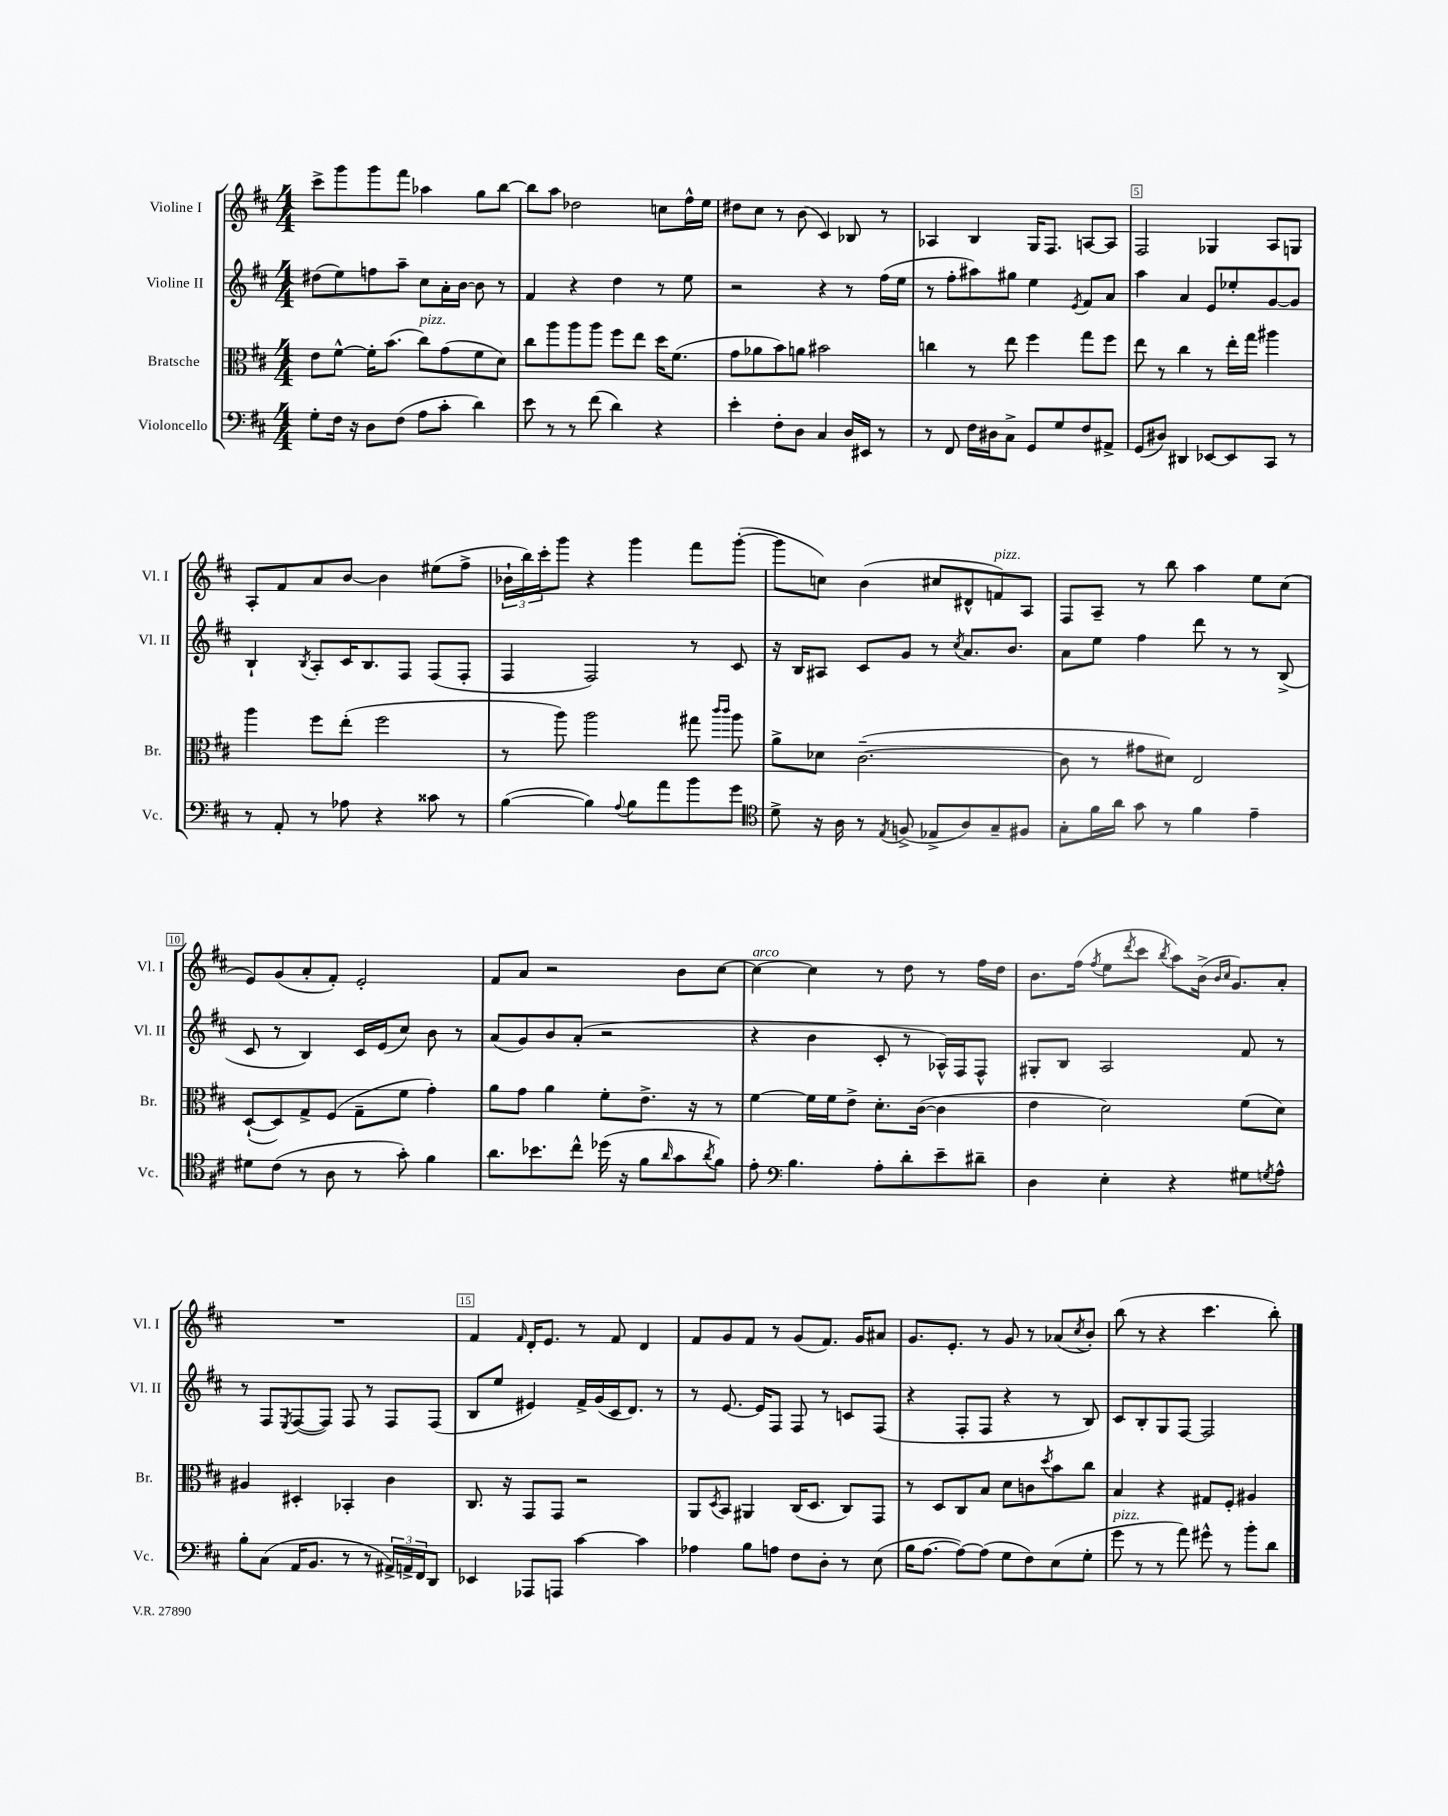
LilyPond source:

<<
\new StaffGroup <<
\new Staff = "s0" \with { instrumentName = "Violine I" shortInstrumentName = "Vl. I" } {
    \clef treble \key d \major \numericTimeSignature \time 4/4
    cis'''8-> g'''8 g'''8 fis'''8 aes''4 g''8 b''8~ |
    b''8 a''8 des''2 c''8 fis''16-^ e''16 |
    dis''8 cis''8 r8 b'8( cis'4) bes8 r8 |
    aes4 b4 g16 fis8. a8~ a8 |
    fis2 ges4 a8 g8 |
    a8-. fis'8 a'8 b'8~ b'4 eis''8( fis''8-> |
    \tuplet 3/2 { bes'16-! b''16) cis'''16-. } g'''8 r4 g'''4 fis'''8 g'''8~-.( |
    g'''8 c''8) b'4( cis''8 dis'8-^ f'8^\markup { \italic "pizz." }) a8 |
    fis8 a8-- r8 b''8 a''4 e''8 cis''8( |
    e'8) g'8( a'8-. fis'8-.) e'2-. |
    fis'8 a'8 r2 b'8 cis''8~ |
    cis''4~^\markup { \italic "arco" } cis''4 r8 d''8 r8 fis''16 d''16 |
    b'8. fis''16( \acciaccatura { fis''8 } e''8 \acciaccatura { d'''8 } cis'''8 \acciaccatura { b''8 } a''8) b'16->( \grace { b'16 cis''16 } g'8.) a'8-. |
    R1 |
    fis'4 \grace { fis'16 } d'16-. e'8. r8 fis'8 d'4 |
    fis'8 g'8 fis'8 r8 g'8( fis'8.) g'16 ais'8 |
    g'8. e'8.-. r8 g'8 r8 aes'8( \acciaccatura { cis''8 } b'8-.) |
    b''8( r8 r4 cis'''4. b''8-.) \bar "|." |
}
\new Staff = "s1" \with { instrumentName = "Violine II" shortInstrumentName = "Vl. II" } {
    \clef treble \key d \major \numericTimeSignature \time 4/4
    dis''8( e''8) f''8 a''8-- cis''8 a'16-. b'16~ b'8 r8 |
    fis'4 r4 d''4 r8 e''8 |
    r2 r4 r8 fis''16( e''16 |
    r8 fis''8-. ais''8) gis''8 e''4 \acciaccatura { e'8 } fis'8 a'8 |
    a''4 a'4 e'8 ees''8-. g'8~ g'8 |
    b4-! \acciaccatura { b8 } a8-. cis'16 b8. fis8 fis8( fis8-. |
    fis4 fis2) r8 cis'8 |
    r16 b16 ais8 cis'8 g'8 r8 \acciaccatura { cis''8 } a'8. b'8. |
    a'8 e''8 fis''4 d'''8 r8 r8 b8->( |
    cis'8 r8 b4) cis'16 e'16( cis''8) b'8 r8 |
    a'8( g'8) b'8 a'8-.( r2 |
    r4 b'4 cis'8-. r8 aes16-^) fis16 fis8-^ |
    gis8-. b8 a2 fis'8 r8 |
    r8 fis8 \acciaccatura { e8 } fis8~( fis8) fis8 r8 fis8 fis8( |
    b8 e''8 eis'4) fis'16-> g'16( cis'16 d'8.) r8 |
    r8 e'8.~ e'16 fis8 fis8 r8 c'8 fis8( |
    r4 fis8-. fis8 r4 r8 b8) |
    cis'8 b8-. g8 fis8~ fis2 \bar "|." |
}
\new Staff = "s2" \with { instrumentName = "Bratsche" shortInstrumentName = "Br." } {
    \clef alto \key d \major \numericTimeSignature \time 4/4
    e'8 fis'8~-^ fis'16-. b'8.( cis''8^\markup { \italic "pizz." }) g'8( fis'8 d'8) |
    cis''8 a''8 a''8 a''8 fis''8 e''8 d''16 fis'8.( |
    g'8 aes'8 b'8) a'8 bis'2 |
    c''4 r8 e''8 fis''4 g''8 fis''8 |
    e''8 r8 cis''4 r8 e''16-. g''16 ais''4 |
    a''4 fis''8 e''8-.( fis''2 |
    r8 a''8) a''2 gis''8 \grace { cis'''16 cis'''16 } a''8 |
    a'8-> des'8 cis'2.~--( |
    cis'8 r8 gis'8 dis'8) e2 |
    d8~-!( d8) g8-> fis8( g8-- fis'8 g'4-.) |
    a'8 g'8 a'4 fis'8-. e'8.-> r16 r8 |
    fis'4~ fis'16 fis'16 e'8-> d'8.-. cis'16~( cis'4 |
    e'4 d'2) fis'8( d'8) |
    ais4 dis4-. bes,4-. cis'4 |
    cis8. r16 g,8 g,8 r2 |
    a,8 \acciaccatura { d8 } b,8 ais,4 cis16( d8. cis8) g,8 |
    r8 d8 cis8 b8 d'8 c'8 \acciaccatura { d''8 } b'8 cis''8 |
    b4 r4 gis8 fis8-. ais4 \bar "|." |
}
\new Staff = "s3" \with { instrumentName = "Violoncello" shortInstrumentName = "Vc." } {
    \clef bass \key d \major \numericTimeSignature \time 4/4
    g8-. fis16 r16 d8 fis8( a8 cis'8-. d'4) |
    e'8 r8 r8 fis'8( d'4) r4 |
    e'4-. fis8-. d8 cis4 d16 eis,16 r8 |
    r8 fis,8 fis16 dis16 cis8-> g,8 g8 fis8 ais,8-> |
    g,8( dis8) dis,4 ees,8~ ees,8 cis,8 r8 |
    r8 a,8-. r8 aes8 r4 cisis'8 r8 |
    b4~( b4) \appoggiatura { a8 } b8 a'8 b'8 g'8 |
    \clef tenor d'8-> r16 a16 r8 \acciaccatura { e8 } f8->( ees8-> a8) g8-- fis8 |
    g8-. fis'16 a'16 g'8 r8 fis'4 e'4-- |
    dis'8 cis'8( r8 a8 r8 g'8-.) fis'4 |
    a'8. bes'8. cis''8-^ des''16( r16 fis'8 \grace { a'16 } g'8 \acciaccatura { a'8 } fis'8) |
    e'8-. \clef bass b4. a8-. d'8-. e'8-- dis'8-- |
    d4 e4-. r4 gis8 \acciaccatura { g8 } a8-^ |
    b8-. cis8( a,16 b,8. r8 r8 \tuplet 3/2 { ais,16->) a,16-> fis,16 } d,8 |
    ees,4 aes,,8 a,,8 cis'4~ cis'4 |
    aes4 b8 a8 fis8 d8-. r8 e8( |
    b16 a8.~ a8~) a8( g8 fis8) e8( g8-. |
    g'8^\markup { \italic "pizz." } r8 r8 a'8) gis'8-^ r8 b'8-. d'8 \bar "|." |
}
>>
>>
\layout { \context { \Score \override BarNumber.break-visibility = ##(#f #t #t) barNumberVisibility = #(every-nth-bar-number-visible 5) \override BarNumber.stencil = #(make-stencil-boxer 0.1 0.3 ly:text-interface::print) } }
